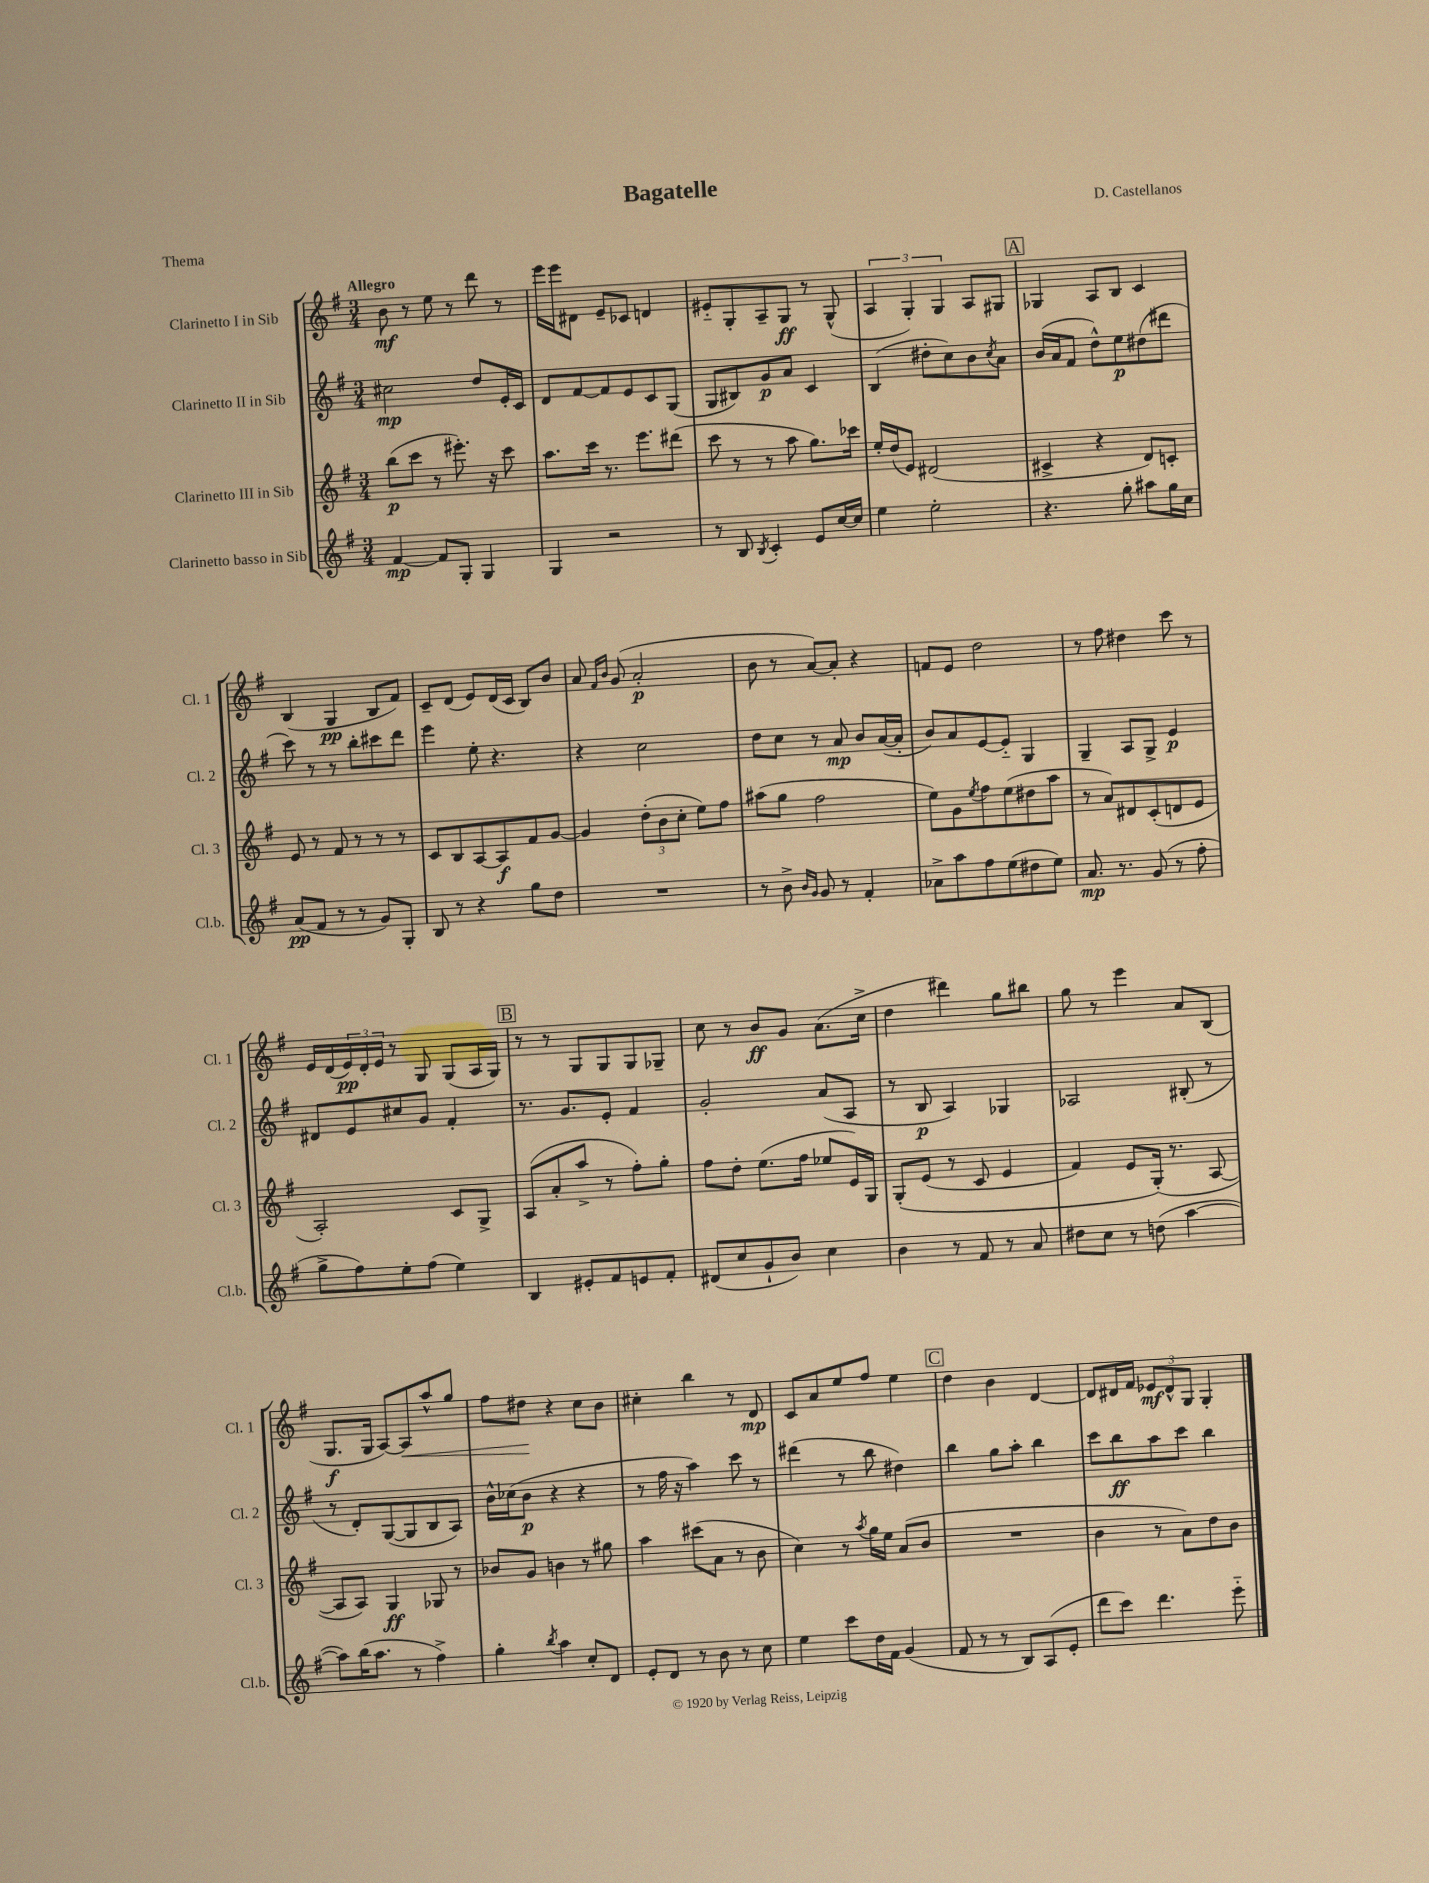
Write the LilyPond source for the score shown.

\header { title = "Bagatelle" composer = "D. Castellanos" piece = "Thema" }
<<
\new StaffGroup <<
\new Staff = "s0" \with { instrumentName = "Clarinetto I in Sib" shortInstrumentName = "Cl. 1" } {
    \clef treble \key g \major \numericTimeSignature \time 3/4 \tempo "Allegro"
    b'8\mf r8 e''8 r8 d'''8 r8 |
    e'''16 e'''16 dis'8 e'8-- ces'8 d'4 |
    eis'8-_ g8-. a8-- g8\ff r8 g8-^( |
    \tuplet 3/2 { a4 g4-.) g4 } a8 gis8 |
    \mark \markup { \box "A" } ges4 a8 b8 c'4 |
    b4( g4\pp b8 fis'8) |
    c'8-- d'8( e'8) d'16( c'16 b8) b'8 |
    a'8 \grace { fis'16 b'16 } g'8( a'2-.\p |
    b'8 r8 a'8~) a'8-. r4 |
    f'8 e'8 d''2 |
    r8 fis''8 dis''4 c'''8 r8 |
    e'16 d'16( \tuplet 3/2 { e'16\pp) d'16-. e'16 } r8 g8 g8( a16 g16) |
    \mark \markup { \box "B" } r8 r8 g8 g8 g8 ges8-- |
    c''8 r8 b'8\ff g'8 a'8.( c''16-> |
    d''4 dis'''4) g''8 bis''8 |
    g''8 r8 e'''4 a'8 b8( |
    g8.\f g16 a8~) a8\< a''8-^ g''8 |
    fis''8 dis''8\! r4 c''8 b'8 |
    cis''4-. b''4 r8 d'8\mp |
    c'8 a'8 e''8 fis''8 e''4 |
    \mark \markup { \box "C" } d''4 b'4 d'4~ |
    d'8 dis'16 fis'16 \tuplet 3/2 { ees'8\mf dis'8-^ g8 } g4-. \bar "|." |
}
\new Staff = "s1" \with { instrumentName = "Clarinetto II in Sib" shortInstrumentName = "Cl. 2" } {
    \clef treble \key g \major \numericTimeSignature \time 3/4
    cis''2\mp d''8 e'16-. c'16 |
    d'8 fis'8~ fis'8 e'8 c'8 g8( |
    g8 bis8) g'8\p a'8 c'4 |
    b4( dis''8-. c''8) b'8 \acciaccatura { c''8 } a'8 |
    \mark \markup { \box "A" } b'16( a'16 fis'8 d''8-^) e''8\p dis''8( dis'''8 |
    c'''8) r8 r8 b''8-. cis'''8 d'''8 |
    e'''4 e''8-. r4. |
    r4 c''2 |
    d''8 c''8 r8 a'8\mp b'8 a'16~( a'16-. |
    b'8) a'8 e'8~ e'8-_ g4 |
    g4-- a8 g8-> e'4\p |
    dis'8 e'8 cis''8 g'8 fis'4-. |
    \mark \markup { \box "B" } r8. g'8. e'8-. fis'4 |
    g'2-. a'8( a8 |
    r8 b8\p a4) ges4 |
    aes2 bis8-.( r8 |
    r8 d'8-.) g8~( g8 b8 a8) |
    b'16-^ ces''16( b'8\p r4 r4 |
    r8 fis''16 r16 a''4) c'''8 r8 |
    dis'''4( r8 b''8 dis''4) |
    \mark \markup { \box "C" } b''4 g''8 a''8-. b''4 |
    c'''8 b''8\ff a''8 c'''8 b''4 \bar "|." |
}
\new Staff = "s2" \with { instrumentName = "Clarinetto III in Sib" shortInstrumentName = "Cl. 3" } {
    \clef treble \key g \major \numericTimeSignature \time 3/4
    b''8\p( c'''8 r8 eis'''8.-.) r16 c'''8 |
    a''8. c'''16 r8. e'''8. dis'''8( |
    c'''8 r8 r8 a''8 g''8.) ces'''16 |
    e''16-. d''16( e'8) dis'2( |
    \mark \markup { \box "A" } cis'4-> r4 d'8) c'8-. |
    e'8 r8 fis'8 r8 r8 r8 |
    c'8 b8 a8~ a8\f fis'8 g'8~ |
    g'4 \tuplet 3/2 { d''8-.( b'8 c''8-. } e''8) fis''8 |
    ais''8( g''8 fis''2 |
    e''8) g'8 \acciaccatura { e''8 } fis''8 e''8( dis''8 a''8 |
    r8 a'8) dis'8 c'8-.( d'8 e'8 |
    a2-.) c'8 g8-> |
    \mark \markup { \box "B" } a8( a'8-. a''8-> r8 fis''8-.) g''8-. |
    fis''8 d''8-. e''8.( fis''16 ees''8 e'16) g16 |
    g8-.\( e'8( r8 c'8 e'4 |
    fis'4) e'8 g16-.(\) r8. a8~ |
    a8 a8) g4\ff ges8 r8 |
    bes'8 g'8 b'4 r8 gis''8 |
    a''4 cis'''8( a'8 r8 b'8 |
    c''4) r8 \acciaccatura { a''8 } g''16 e''16 a'8( b'8 |
    \mark \markup { \box "C" } R2. |
    b'4 r8 a'8) d''8 b'8 \bar "|." |
}
\new Staff = "s3" \with { instrumentName = "Clarinetto basso in Sib" shortInstrumentName = "Cl.b." } {
    \clef treble \key g \major \numericTimeSignature \time 3/4
    fis'4~\mp fis'8 g8-. g4 |
    g4 r2 |
    r8 b8 \acciaccatura { b8 } c'4-. e'8 c''16~ c''16 |
    e''4 e''2-. |
    \mark \markup { \box "A" } r4. g''8-. ais''8 g''16 c''16 |
    a'8\pp( fis'8 r8 r8 g'8) g8-. |
    b8 r8 r4 g''8 d''8 |
    R2. |
    r8 b'8-> \grace { b'16 g'16 } g'8 r8 fis'4-. |
    aes'8-> a''8 fis''8 e''8( dis''8 e''8) |
    a'8.\mp r8. g'8( r8 fis''8-. |
    g''8-> fis''8) e''8-. fis''8( e''4) |
    \mark \markup { \box "B" } b4 eis'8-. fis'8 e'8 fis'8-. |
    dis'8( c''8 g'8-! b'8) c''4 |
    b'4 r8 fis'8 r8 a'8 |
    dis''8 c''8 r8 d''8( a''4~ |
    a''8) b''16( a''8. r8 fis''4->) |
    g''4-. \acciaccatura { b''8 } a''4 c''8-. d'8 |
    e'8-. d'8 r8 b'8 r8 c''8 |
    e''4 c'''8 d''16 fis'16 g'4( |
    \mark \markup { \box "C" } fis'8 r8 r8 b8) a8( e'8-. |
    d'''8 c'''8) d'''4. e'''8-_ \bar "|." |
}
>>
>>
\layout { \context { \Score \remove "Bar_number_engraver" } }
